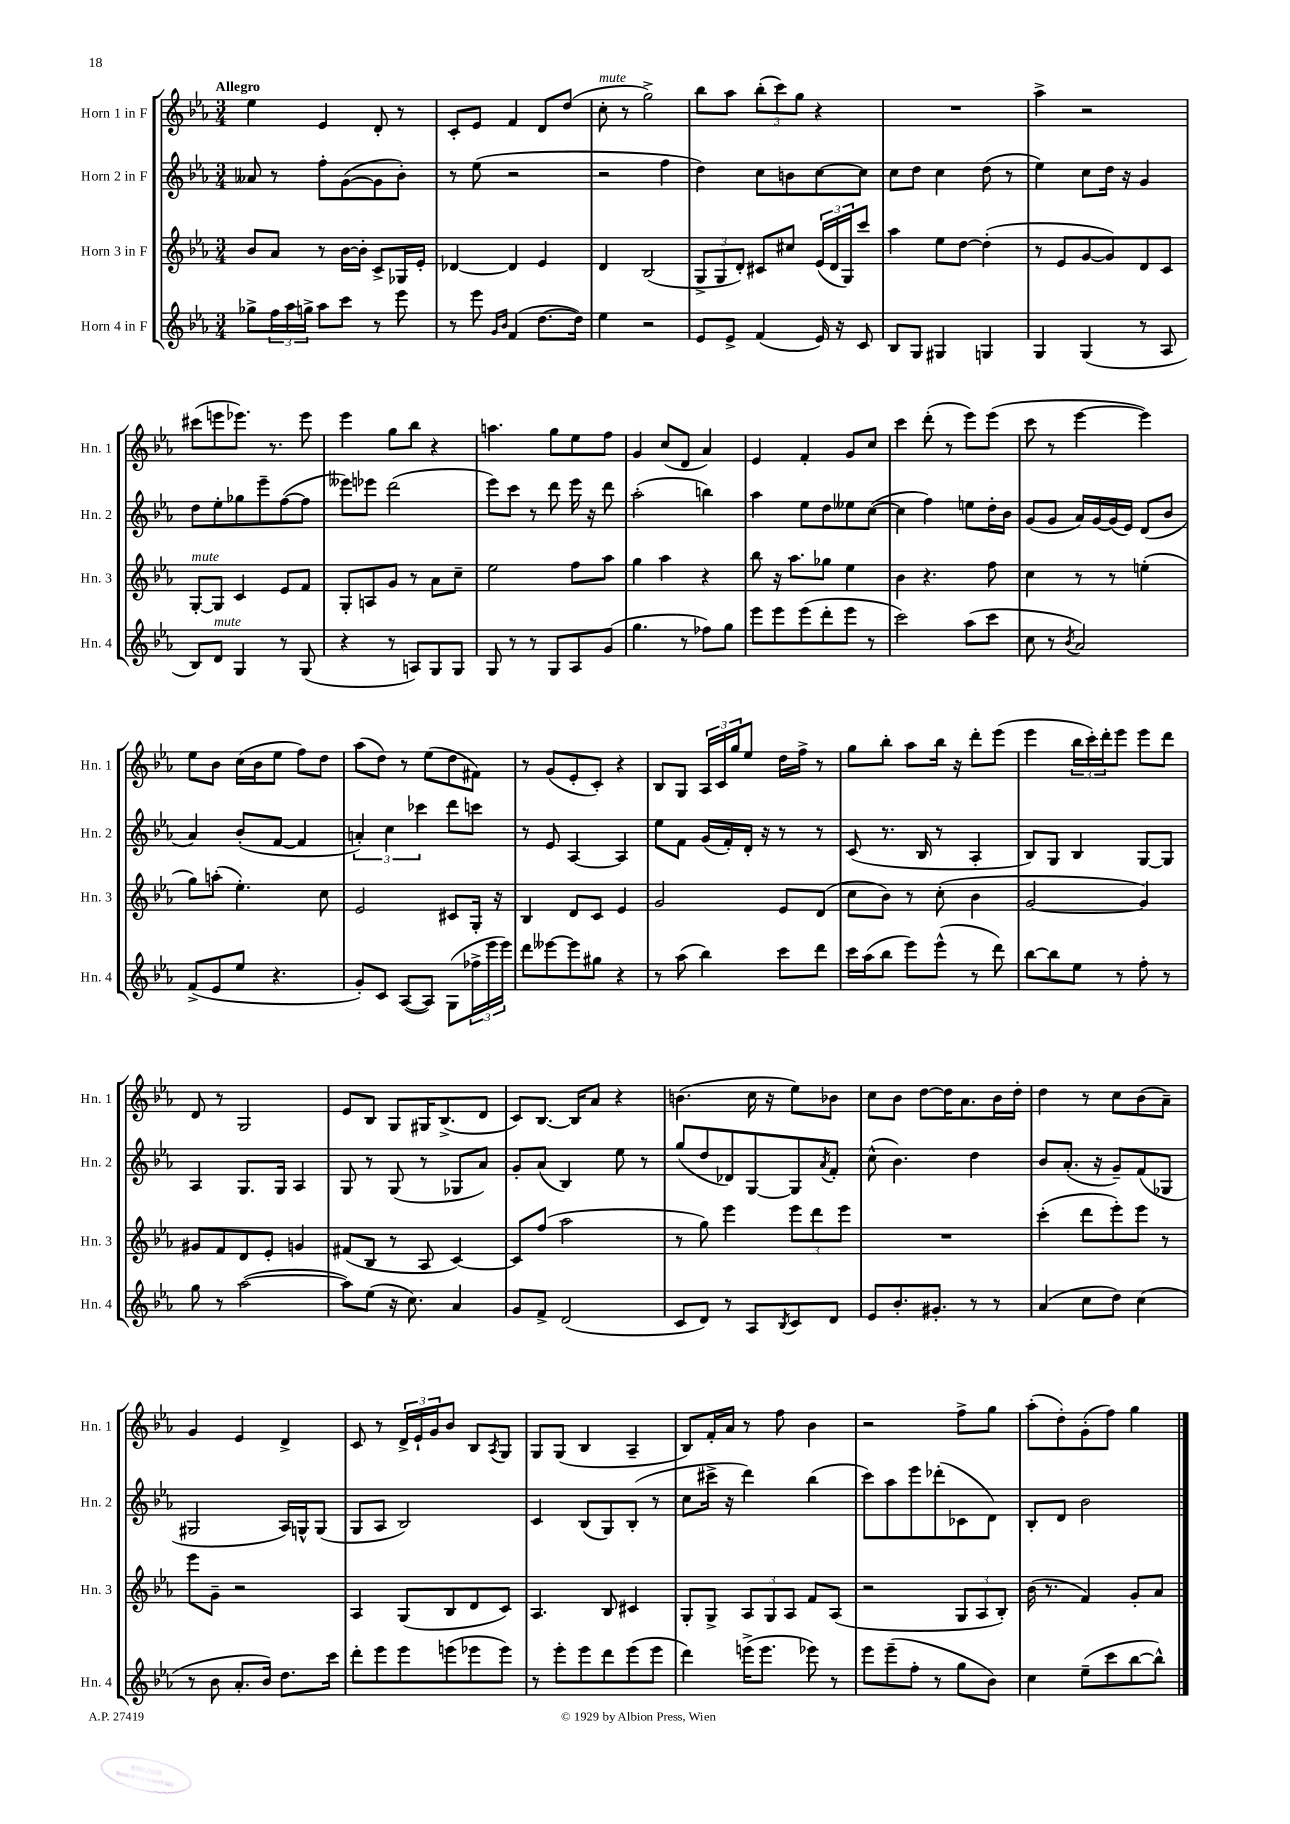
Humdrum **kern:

**kern	**kern	**kern	**kern
*staff4	*staff3	*staff2	*staff1
*clefG2	*clefG2	*clefG2	*clefG2
*k[b-e-a-]	*k[b-e-a-]	*k[b-e-a-]	*k[b-e-a-]
*M3/4	*M3/4	*M3/4	*M3/4
8gg-^	8b-	8a--	4ee-
24ff	8a-	8r	.
24aa-	.	.	.
24gg^	.	.	.
8aa-	8r	8ff'	4e-
8ccc	[16b-	([8g	.
.	16b-']	.	.
8r	8c^	8g]	8d'
8eee-	16G-	8b-')	8r
.	16e-'	.	.
=	=	=	=
8r	[4d-	8r	8c'
8eee-	.	(8ee-	8e-
16qqg	.	.	.
16qqb-	.	.	.
(4f	4d-]	2r	4f
[8.dd	4e-	.	8d
.	.	.	(8dd
16dd])	.	.	.
=	=	=	=
4ee-	4d	2r	8cc'
.	.	.	8r
2r	(2B-	.	2gg^)
.	.	4ff	.
=	=	=	=
8e-	12G^	4dd)	8bb-
.	12G	.	.
8e-^	.	.	8aa-
.	12d')	.	.
(4f	8c#	8cc	(12bb-'
.	.	.	12ccc)
.	8cc#	8b	.
.	.	.	12gg
16e-)	(24e-	[8cc	4r
.	24d	.	.
16r	.	.	.
.	24G)	.	.
8c	8ccc	8cc]	.
=	=	=	=
8B-	4aa-	8cc	2.r
8G	.	8dd	.
4G#	8ee-	4cc	.
.	[8dd	.	.
4G	(4dd']	(8dd	.
.	.	8r	.
=	=	=	=
4G	8r	4ee-)	4aa-^
.	8e-	.	.
(4G	[8g	8cc	2r
.	8g])	16dd	.
.	.	16r	.
8r	8d	4g	.
8A-	8c	.	.
=	=	=	=
8B-)	[8G'	8dd	(8ccc#
8d	8G]	8ee-'	8eee
4G	4c	8gg-	8.eee-)
.	.	8eee-~	.
.	.	.	8.r
8r	8e-	([8ff	.
(8G	8f	8ff]	8eee-
=	=	=	=
4r	8G'	8eee--)	4eee-
.	8A	8eee-	.
8r	8g	(2ddd	8gg
8A)	8r	.	8bb-
8G	8a-	.	4r
8G	8cc~	.	.
=	=	=	=
8G	2ee-	8eee-)	4.aa
8r	.	8ccc	.
8r	.	8r	.
8G	.	8ddd	8gg
8A-	8ff	16eee-	8ee-
.	.	16r	.
(8g	8aa-	8ddd	8ff
=	=	=	=
4.gg	4gg	(2aa-'	4g
.	4aa-	.	(8cc
8r	.	.	8d
8ff-)	4r	4bb)	4a-)
8gg	.	.	.
=	=	=	=
8eee-	8bb-	4aa-	4e-
8eee-	16r	.	.
.	8.aa-	.	.
(8eee-	.	8ee-	4f'
8ddd'	8gg-	8dd	.
8eee-	4ee-	8ee--	8g
8r	.	([8cc	8cc
=	=	=	=
2ccc)	4b-	4cc]	4ccc
.	4.r	4ff)	(8ddd'
.	.	.	8r
(8aa-	.	8ee	8eee-)
8ccc	8ff	16dd'	(8eee-
.	.	16b-	.
=	=	=	=
8cc	4cc	(8g	8ccc
8r	.	8g	8r
8qb-	.	.	.
2a-)	8r	16a-)	[4eee-
.	.	[16g	.
.	8r	(16g]	.
.	.	16e-)	.
.	(4ee'	(8d	4eee-])
.	.	8b-	.
=	=	=	=
(8f^	8gg)	4a-)	8ee-
8e-	(8aa'	.	8b-
8ee-	4.ee-')	(8b-'	(16cc
.	.	.	16b-
4.r	.	[8f	8ee-
.	.	4f]	8ff)
.	8cc	.	8dd
=	=	=	=
8g')	2e-	6a')	(8aa-
8c	.	.	8dd)
.	.	6cc	.
([8A-	.	.	8r
.	.	6ccc-	.
8A-])	.	.	(8ee-
(8G	8c#	8ddd	8dd
24ff-^	16G'	8ccc	8f#)
24eee-	.	.	.
.	16r	.	.
24eee-)	.	.	.
=	=	=	=
8ddd	4B-	8r	8r
[8eee--	.	8e-	(8g
8eee--]	8d	[4A-	8e-'
8gg#	8c	.	8c')
4r	4e-	4A-]	4r
=	=	=	=
8r	2g	8ee-	8B-
(8aa-	.	8f	8G
4bb-)	.	(16g	24A-
.	.	.	24c
.	.	16f')	.
.	.	.	24gg
.	.	16d'	8ee-
.	.	16r	.
8ccc	8e-	8r	16dd
.	.	.	16ff^
8ddd	(8d	8r	8r
=	=	=	=
16ccc	8cc	(8c	8gg
(16aa-	.	.	.
8bb-	8b-)	8.r	8bb-'
8eee-)	8r	.	8aa-
.	.	16B-	.
(8eee-^^	(8cc'	8r	16bb-
.	.	.	16r
8r	4b-	4A-'	8ddd'
8ddd)	.	.	(8eee-
=	=	=	=
[8bb-	[2g	8B-)	4eee-
8bb-]	.	8G	.
8ee-	.	4B-	24bb-
.	.	.	24ccc')
.	.	.	24ddd'
8r	.	.	8eee-
8ff'	4g])	[8G	8eee-
8r	.	8G]	8ddd
=	=	=	=
8gg	8g#	4A-	8d
8r	8f	.	8r
([2aa-	8d	8.G	2G
.	8e-'	.	.
.	.	16G	.
.	4g	4A-	.
=	=	=	=
8aa-])	(8f#	8G	8e-
(8ee-	8B-	8r	8B-
16r	8r	(8G	8G
8.cc)	.	.	.
.	8A-	8r	16G#
.	.	.	(8.B-^
4a-	[4c)	8G-	.
.	.	8a-)	8d
=	=	=	=
8g	8c]	8g'	8c)
8f^	(8ff	(8a-	[8.B-
(2d	2aa-	4B-)	.
.	.	.	16B-]
.	.	.	8a-
.	.	8ee-	4r
.	.	8r	.
=	=	=	=
8c	8r	(8gg	(4.b
8d)	8gg)	8dd	.
8r	4eee-	8d-)	.
8A-	.	[8G	16cc
.	.	.	16r
8qB-	.	.	.
8c	12eee-	8G]	8ee-)
.	12ddd	.	.
.	.	8qa-	.
8d	.	8f'	8b-
.	12eee-	.	.
=	=	=	=
8e-	2.r	(8cc^^	8cc
8.b-'	.	4.b-)	8b-
.	.	.	[8dd
8.g#'	.	.	.
.	.	.	16dd]
.	.	.	8.a-
8r	.	4dd	.
8r	.	.	16b-
.	.	.	16dd'
=	=	=	=
(4a-	(4ccc'	8b-	4dd
.	.	(8.a-'	.
8cc	8ddd	.	8r
.	.	16r	.
8dd)	8eee-')	8g~)	8cc
(4cc	8eee-	(8f	(8b-
.	8r	8G-	8a-~)
=	=	=	=
8r	8eee-	2G#	4g
8b-	8g~	.	.
8.a-'	2r	.	4e-
16b-)	.	.	.
8.dd	.	16A-)	4d^
.	.	16G^^	.
.	.	(8G	.
16ccc	.	.	.
=	=	=	=
8ddd'	4A-	8G	8c
8eee-	.	8A-	8r
8eee-	(8G	2B-)	24d^
.	.	.	24e-`
.	.	.	24g
(8eee	8B-	.	8b-
8eee-	8d	.	8B-
.	.	.	8qA-
8eee-)	8c)	.	8G
=	=	=	=
8r	4.A-	4c	8G
8eee-'	.	.	(8G
8eee-	.	(8B-	4B-
8ddd	8B-	8G)	.
(8eee-	4c#	(8B-'	4A-~
8eee-	.	8r	.
=	=	=	=
4ddd)	8G'	8cc	8B-)
.	8G^	16ccc#^	16f'
.	.	16r	16a-
(16eee^	12A-	4ddd)	8r
8.eee	.	.	.
.	12G	.	.
.	.	.	8ff
.	12A-	.	.
8eee-)	8f	(4bb-	4b-
8r	(8A-	.	.
=	=	=	=
8eee-	2r	8ccc)	2r
(8eee-~	.	8aa-	.
8ff'	.	8eee-	.
8r	.	(8ddd-'	.
8gg	12G	8c-	8ff^
.	12A-	.	.
8b-)	.	8d)	8gg
.	12B-')	.	.
=	=	=	=
4cc	(16b-	8B-'	(8aa-'
.	8.r	.	.
.	.	8d	8dd')
(8ee-~	4f)	2b-	(8g'
8ccc	.	.	8ff)
[8bb-	8g'	.	4gg
8bb-^^])	8a-	.	.
==	==	==	==
*-	*-	*-	*-
